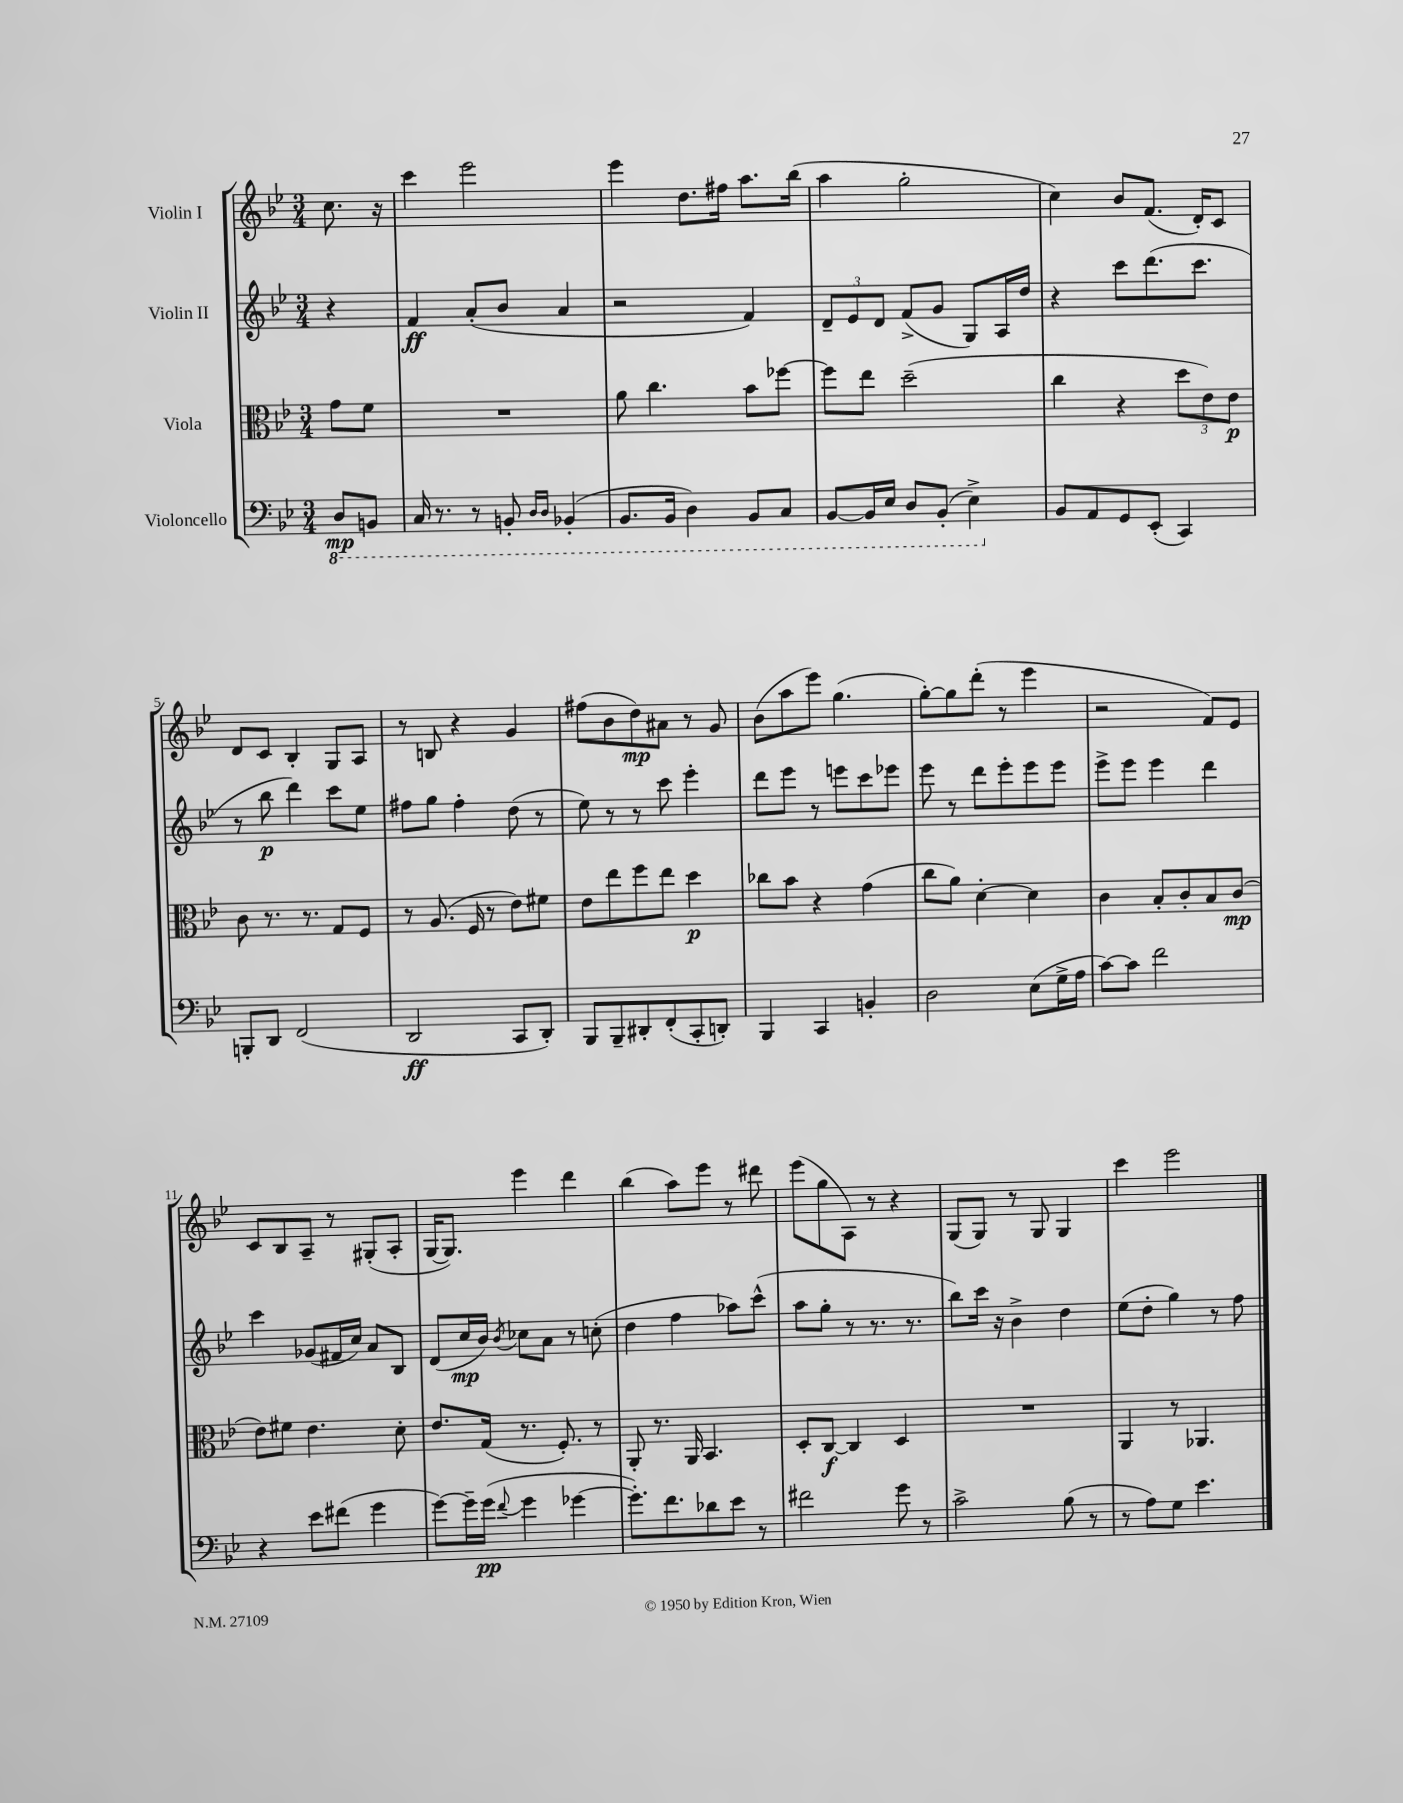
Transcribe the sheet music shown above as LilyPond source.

<<
\new StaffGroup <<
\new Staff = "s0" \with { instrumentName = "Violin I" } {
    \clef treble \key bes \major \numericTimeSignature \time 3/4 \partial 4
    c''8. r16 |
    c'''4 ees'''2 |
    ees'''4 d''8. fis''16 a''8. bes''16( |
    a''4 g''2-. |
    c''4) bes'8 f'8.( d'16-.) c'8 |
    d'8 c'8 bes4-. g8 a8 |
    r8 b8 r4 g'4 |
    fis''8( bes'8 d''8\mp) ais'8 r8 g'8 |
    bes'8( a''8 ees'''8) g''4.( |
    g''8~-.) g''8 d'''8-.( r8 ees'''4 |
    r2 f'8) ees'8 |
    c'8 bes8 a8-- r8 gis8-.( a8-. |
    g16~ g8.) ees'''4 d'''4 |
    bes''4( a''8) ees'''8 r8 dis'''8 |
    ees'''8( g''8 a8) r8 r4 |
    g8( g8) r8 g8 g4 |
    c'''4 ees'''2 \bar "|." |
}
\new Staff = "s1" \with { instrumentName = "Violin II" } {
    \clef treble \key bes \major \numericTimeSignature \time 3/4 \partial 4
    r4 |
    f'4\ff a'8-.( bes'8 a'4 |
    r2 f'4) |
    \tuplet 3/2 { d'8-- ees'8 d'8 } f'8->( g'8 g8) a16 d''16 |
    r4 c'''8 d'''8.( c'''8. |
    r8 bes''8\p d'''4) c'''8 ees''8 |
    fis''8 g''8 fis''4-. d''8( r8 |
    ees''8) r8 r8 c'''8 ees'''4-. |
    d'''8 ees'''8 r8 e'''8 c'''8 ees'''8 |
    ees'''8 r8 d'''8 ees'''8-. ees'''8 ees'''8 |
    ees'''8-> ees'''8 ees'''4 d'''4 |
    c'''4 ges'8( fis'16 c''16) a'8 bes8 |
    d'8( c''16\mp bes'16) \acciaccatura { bes'8 } ces''8 a'8 r8 c''8-.( |
    d''4 f''4 aes''8) c'''8-^( |
    a''8 g''8-. r8 r8. r8. |
    bes''8) c'''16 r16 bes'4-> d''4 |
    ees''8( d''8-. g''4) r8 f''8 \bar "|." |
}
\new Staff = "s2" \with { instrumentName = "Viola" } {
    \clef alto \key bes \major \numericTimeSignature \time 3/4 \partial 4
    g'8 f'8 |
    R2. |
    a'8 c''4. bes'8 fes''8~ |
    fes''8 ees''8 d''2--( |
    c''4 r4 \tuplet 3/2 { d''8 ees'8) ees'8\p } |
    c'8 r8. r8. g8 f8 |
    r8 a8.( f16 r8 ees'8) fis'8 |
    ees'8 ees''8 f''8 ees''8 d''4\p |
    ces''8 bes'8 r4 g'4( |
    c''8 a'8) d'4~-. d'4 |
    c'4 bes8-. c'8-. bes8 c'8\mp( |
    ees'8) fis'8 ees'4. d'8-. |
    ees'8. g16( r8. f8.-.) r8 |
    a,8-. r8. a,16 bes,4. |
    d8-. c8~\f c4 d4 |
    R2. |
    a,4 r8 aes,4. \bar "|." |
}
\new Staff = "s3" \with { instrumentName = "Violoncello" } {
    \clef bass \key bes \major \numericTimeSignature \time 3/4 \partial 4
    \ottava #-1 d,8\mp b,,8 |
    c,16 r8. r8 b,,8-. \grace { d,16 d,16 } bes,,4-.( |
    bes,,8. bes,,16 d,4) bes,,8 c,8 |
    bes,,8~ bes,,16 ees,16 d,8 bes,,8-.( ees,4->) \ottava #0 |
    bes,8 a,8 g,8 ees,8-.( c,4) |
    b,,8-. d,8 f,2( |
    d,2\ff c,8 d,8-.) |
    bes,,8 bes,,8-- dis,8-. f,8-.( c,8-. d,8-.) |
    bes,,4 c,4 b,4-. |
    d2 ees8( g16-> a16 |
    c'8~) c'8 f'2 |
    r4 ees'8 fis'8( g'4 |
    g'8~) g'16-- g'16\pp( \appoggiatura { f'8 } g'4 ges'4~ |
    ges'8.-.) f'8. des'8 ees'8 r8 |
    fis'2 g'8 r8 |
    c'2-> bes8( r8 |
    r8 a8) g8 ees'4. \bar "|." |
}
>>
>>
